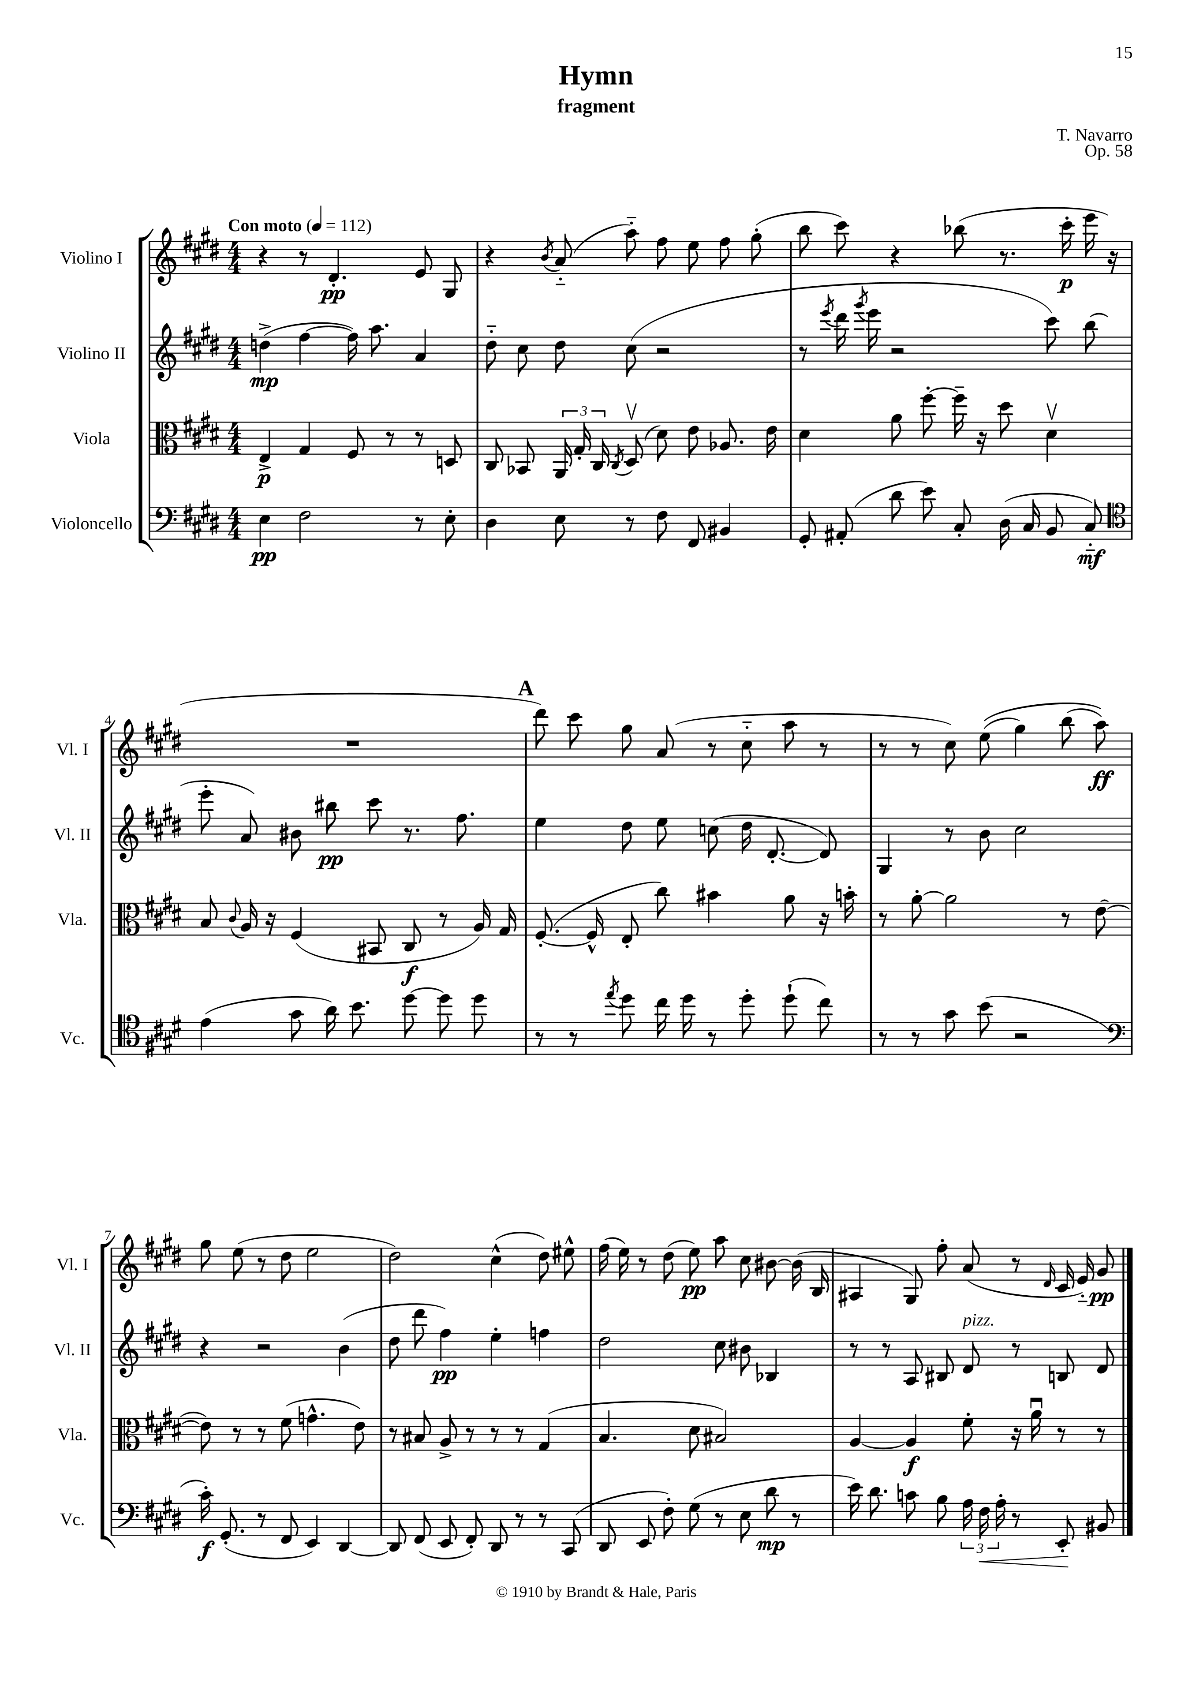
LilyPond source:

\header { title = "Hymn" composer = "T. Navarro" subtitle = "fragment" opus = "Op. 58" }
<<
\new StaffGroup <<
\new Staff = "s0" \with { instrumentName = "Violino I" shortInstrumentName = "Vl. I" } {
    \clef treble \key e \major \numericTimeSignature \time 4/4 \tempo "Con moto" 4 = 112
    \autoBeamOff r4 r8 dis'4.-.\pp e'8 gis8 |
    r4 \acciaccatura { b'8 } a'8-_( a''8-_) fis''8 e''8 fis''8 gis''8-.( |
    b''8 cis'''8) r4 bes''8( r8. cis'''16-.\p e'''16 r16 |
    R1 |
    \mark \markup { \bold "A" } dis'''8) cis'''8 gis''8 a'8( r8 cis''8-_ a''8 r8 |
    r8 r8 cis''8) e''8(\( gis''4) b''8( a''8\ff)\) |
    gis''8 e''8( r8 dis''8 e''2 |
    dis''2) cis''4-^( dis''8) eis''8-^ |
    fis''16( e''16) r8 dis''8( e''8\pp) a''8 cis''8 bis'8~ bis'16( b16 |
    ais4 gis8) fis''8-. a'8( r8 \grace { dis'16 } cis'16 e'16-_) gis'8\pp \bar "|." |
}
\new Staff = "s1" \with { instrumentName = "Violino II" shortInstrumentName = "Vl. II" } {
    \clef treble \key e \major \numericTimeSignature \time 4/4
    \autoBeamOff d''4->\mp( fis''4~ fis''16) a''8. a'4 |
    dis''8-_ cis''8 dis''8 cis''8( r2 |
    r8 \acciaccatura { e'''8 } dis'''16 \acciaccatura { gis'''8 } e'''16 r2 cis'''8) b''8( |
    e'''8-. a'8) bis'8 bis''8\pp cis'''8 r8. fis''8. |
    \mark \markup { \bold "A" } e''4 dis''8 e''8 c''8( dis''16 dis'8.~-. dis'8) |
    gis4 r8 b'8 cis''2 |
    r4 r2 b'4( |
    dis''8 dis'''8 fis''4\pp) e''4-. f''4 |
    dis''2 cis''8 bis'8 bes4 |
    r8 r8 a8 bis8 dis'8^\markup { \italic "pizz." } r8 b8 dis'8 \bar "|." |
}
\new Staff = "s2" \with { instrumentName = "Viola" shortInstrumentName = "Vla." } {
    \clef alto \key e \major \numericTimeSignature \time 4/4
    \autoBeamOff e4->\p gis4 fis8 r8 r8 d8 |
    cis8 bes,8 \tuplet 3/2 { a,16 gis16-. cis16 } \acciaccatura { cis8 } dis8\upbow( dis'8) e'8 aes8. e'16 |
    dis'4 a'8 fis''8~-. fis''16-- r16 dis''8 dis'4\upbow |
    b8 \appoggiatura { cis'8 } a16 r16 fis4( bis,8 cis8\f r8 a16) gis16 |
    \mark \markup { \bold "A" } fis8.~-.( fis16-^ e8-. cis''8) bis'4 a'8 r16 b'16-. |
    r8 a'8~-. a'2 r8 e'8~( |
    e'8) r8 r8 fis'8( g'4.-^ e'8) |
    r8 bis8 a8-> r8 r8 r8 gis4( |
    b4. dis'8 bis2) |
    a4~ a4\f fis'8-. r16 a'16\downbow r8 r8 \bar "|." |
}
\new Staff = "s3" \with { instrumentName = "Violoncello" shortInstrumentName = "Vc." } {
    \clef bass \key e \major \numericTimeSignature \time 4/4
    \autoBeamOff e4\pp fis2 r8 e8-. |
    dis4 e8 r8 fis8 fis,8 bis,4 |
    gis,8-. ais,8-.( dis'8 e'8) cis8-. dis16( cis16 b,8 cis8-_\mf) |
    \clef tenor e'4( gis'8 a'16) b'8. dis''8~ dis''8 dis''8 |
    \mark \markup { \bold "A" } r8 r8 \acciaccatura { e''8 } dis''8 cis''16 dis''16 r8 dis''8-. dis''8-!( cis''8) |
    r8 r8 gis'8 b'8( r2 |
    \clef bass cis'16-.\f) gis,8.-.( r8 fis,8 e,4) dis,4~ |
    dis,8 fis,8( e,8 fis,8-.) dis,8 r8 r8 cis,8( |
    dis,8 e,8 fis8-.) gis8( r8 e8 dis'8\mp r8 |
    e'16) dis'8. c'8 b8 \tuplet 3/2 { a16 fis16\< a16-. } r8 e,8-.\! bis,8 \bar "|." |
}
>>
>>
